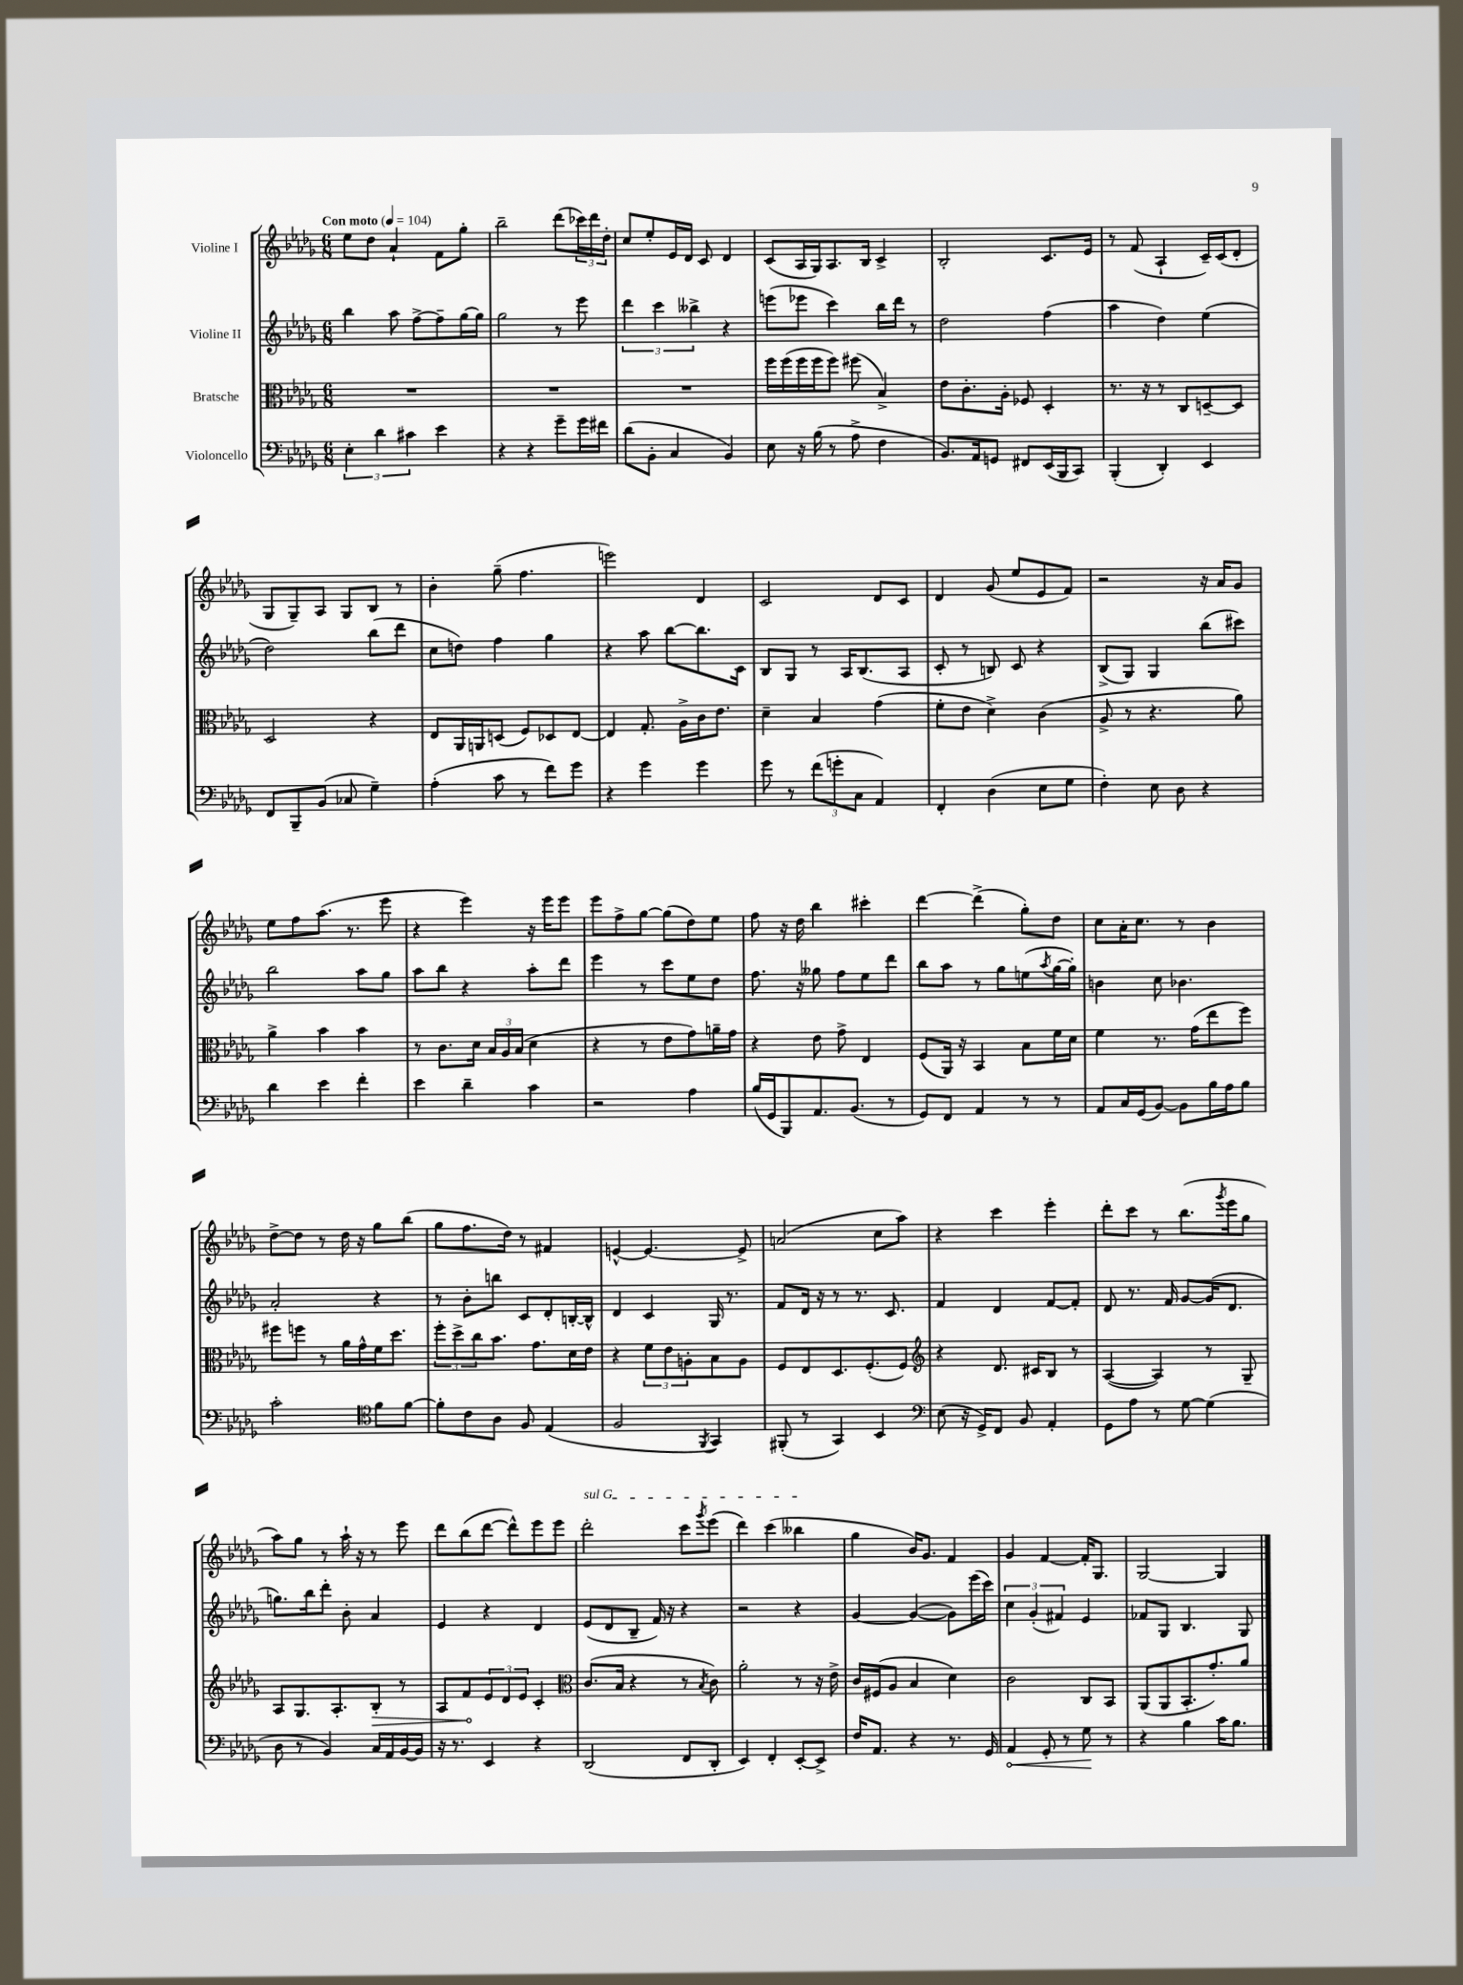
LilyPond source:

<<
\new StaffGroup <<
\new Staff = "s0" \with { instrumentName = "Violine I" } {
    \clef treble \key des \major \numericTimeSignature \time 6/8 \tempo "Con moto" 4 = 104
    ees''8 des''8 aes'4-! f'8 ges''8-. |
    bes''2-- des'''8( \tuplet 3/2 { ces'''16) des'''16 des''16-. } |
    c''8 ees''8-. ees'16 des'16 c'8 des'4 |
    c'8( aes16 ges16) aes8. bes16 c'4-> |
    bes2-. c'8. ees'16 |
    r8 f'8( aes4-! c'16--) c'16( des'8-. |
    ges8 ges8--) aes8 ges8 bes8 r8 |
    bes'4-. ges''8--( f''4. |
    e'''2) des'4 |
    c'2 des'8 c'8 |
    des'4 ges'8( ees''8 ees'8 f'8) |
    r2 r16 aes'16 ges'8 |
    ees''8 f''8 aes''8.( r8. ees'''8 |
    r4 ees'''4) r16 ees'''16 ees'''8 |
    ees'''8 f''8-> ges''8~ ges''8( des''8) ees''8 |
    f''8 r16 des''16 bes''4 cis'''4-. |
    des'''4~ des'''4->( ges''8-.) des''8 |
    c''8 aes'16-. c''8. r8 bes'4 |
    des''8~-> des''8 r8 des''16 r16 ges''8 bes''8( |
    ges''8 f''8. des''16) r8 fis'4 |
    e'4~-^ e'4.~ e'8-> |
    a'2( c''8 aes''8) |
    r4 c'''4 ees'''4-. |
    des'''8-. c'''8 r8 bes''8.( \acciaccatura { ges'''8 } ees'''16 ges''8 |
    aes''8) ges''8 r8 aes''16-! r16 r8 ees'''8 |
    des'''8 bes''8( des'''8~ des'''8-^) ees'''8 ees'''8 |
    \once \override TextSpanner.bound-details.left.text = \markup { \italic "sul G" } des'''2-.\startTextSpan c'''8 \acciaccatura { ges'''8 } ees'''8( |
    des'''4) c'''4( beses''4\stopTextSpan |
    ges''4 bes'16) ges'8. f'4 |
    ges'4 f'4~ f'16-. ges8. |
    ges2~ ges4 \bar "|." |
}
\new Staff = "s1" \with { instrumentName = "Violine II" } {
    \clef treble \key des \major \numericTimeSignature \time 6/8
    bes''4 aes''8 f''8~-> f''8-- ges''16~ ges''16 |
    ges''2 r8 ees'''8 |
    \tuplet 3/2 { des'''4 c'''4 beses''4-> } r4 |
    e'''8( ees'''8 c'''4) bes''16 des'''16 r8 |
    des''2 f''4( |
    aes''4 des''4) ees''4( |
    des''2) bes''8( des'''8 |
    c''8 d''8) f''4 ges''4 |
    r4 aes''8 bes''8~ bes''8. c'16 |
    bes8 ges8 r8 aes16 bes8.( aes8 |
    c'8-. r8 b8) c'8 r4 |
    bes8->( ges8) ges4 bes''8( cis'''8) |
    bes''2 aes''8 ges''8 |
    aes''8 bes''8 r4 aes''8-. des'''8 |
    ees'''4 r8 c'''8 ees''8 des''8 |
    f''8. r16 geses''8 f''8 ees''8 des'''8 |
    bes''8 aes''8 r8 ges''8 e''8( \acciaccatura { aes''8 } ges''16~ ges''16-.) |
    b'4 c''8 bes'4. |
    aes'2-. r4 |
    r8 bes'8-. b''8 c'8 des'8-. b16~-. b16-^ |
    des'4 c'4 ges16 r8. |
    f'8 des'16 r16 r8 r8. c'8. |
    f'4 des'4 f'8~ f'8-. |
    des'8 r8. f'16 ges'8~ ges'16( des'8. |
    g''8.) bes''16 des'''8-. bes'8-. aes'4 |
    ees'4 r4 des'4 |
    ees'8( des'8 bes8-- f'16) r16 r4 |
    r2 r4 |
    ges'4~ ges'4~( ges'8) ees'''16( c'''16) |
    \tuplet 3/2 { c''4 ges'4-.( fis'4) } ees'4 |
    fes'8 ges8 bes4. ges8 \bar "|." |
}
\new Staff = "s2" \with { instrumentName = "Bratsche" } {
    \clef alto \key des \major \numericTimeSignature \time 6/8
    R2. |
    R2. |
    R2. |
    f''16 f''16( f''16 f''16 f''8) fis''8( bes4->) |
    ees'8 c'8.-. aes16-. fes8 des4-. |
    r8. r16 r8 c8 d8~-- d8 |
    des2 r4 |
    ees8 aes,16 a,16 d8( f8) des8 ees8~ |
    ees4 ges8.-. aes16-> c'16 ees'8. |
    des'4-- bes4 ges'4( |
    f'8-. ees'8 des'4->) c'4( |
    aes8-> r8 r4. aes'8) |
    aes'4-> bes'4 bes'4 |
    r8 c'8. des'16 \tuplet 3/2 { bes16 aes16 bes16( } des'4 |
    r4 r8 ees'8 ges'8) a'16-- ges'16 |
    r4 ees'8 ges'8-> ees4 |
    f8( aes,16) r16 bes,4 bes8 f'16 des'16 |
    f'4 r8. ges'16( ees''8 f''8) |
    fis''8 f''8 r8 aes'16 ges'16-^ f'16 des''8. |
    \tuplet 3/2 { f''8-. des''8-> c''8 } bes'8. ges'8. des'16 ees'16 |
    r4 \tuplet 3/2 { f'8 ees'8 a8-. } bes8 a8 |
    f8 ees8 des8. f8.-.( f8) |
    \clef treble r4 des'8. cis'16 bes8 r8 |
    aes4~( aes4) r8 ges8-- |
    aes8 ges8. aes8.-. \once \override Hairpin.circled-tip = ##t bes8-.\> r8 |
    aes8 f'8\! \tuplet 3/2 { ees'8 des'8 ees'8 } c'4-. |
    \clef alto c'8.( bes16 r4 r8 \acciaccatura { bes8 } c'8) |
    aes'2-. r8 r16 ees'16-> |
    c'16 fis16( aes8 bes4 des'4) |
    c'2 c8 bes,8 |
    aes,8( aes,8 bes,8.-. ges'8.-.) aes'8 \bar "|." |
}
\new Staff = "s3" \with { instrumentName = "Violoncello" } {
    \clef bass \key des \major \numericTimeSignature \time 6/8
    \tuplet 3/2 { ees4-. des'4 cis'4 } ees'4 |
    r4 r4 ges'8-- ges'16 fis'16 |
    des'8( bes,8-. c4 bes,4) |
    ees8 r16 bes16( r8 aes8-> f4 |
    bes,8.) aes,16 g,8 fis,8 ees,16( bes,,16 c,8) |
    bes,,4-.( des,4-.) ees,4 |
    f,8 bes,,8-- bes,8( ces8 ges4--) |
    aes4-.( c'8 r8 f'8) ges'8 |
    r4 ges'4 ges'4 |
    ges'8 r8 \tuplet 3/2 { f'8( g'8-. c8 } aes,4) |
    f,4-. des4( ees8 ges8 |
    f4-.) ees8 des8 r4 |
    des'4 ees'4 f'4-. |
    ees'4 des'4-- c'4 |
    r2 aes4 |
    bes16( ges,16 bes,,8) aes,8. bes,8.( r8 |
    ges,8) f,8 aes,4 r8 r8 |
    aes,8 c16 ges,16( bes,8~) bes,8 bes16 aes16 bes8 |
    c'2-. \clef tenor f'8 f'8~ |
    f'8-. c'8 aes8 f8 ees4( |
    f2 \acciaccatura { f,8 } ges,4) |
    fis,8-.( r8 ges,4) bes,4 |
    \clef bass ees8( r16 ges,16->) f,8 bes,8 aes,4-. |
    ges,8 aes8 r8 ges8~ ges4( |
    des8 r8 bes,4) c16 aes,16 bes,16~ bes,16 |
    r16 r8. ees,4 r4 |
    des,2( f,8 des,8-. |
    ees,4) f,4-. ees,8~-. ees,8-> |
    f16 aes,8. r4 r8. ges,16 |
    \once \override Hairpin.circled-tip = ##t aes,4\< ges,8-. r8 ges8\! r8 |
    r4 bes4 c'16 bes8. \bar "|." |
}
>>
>>
\layout { \context { \Score \remove "Bar_number_engraver" } }
